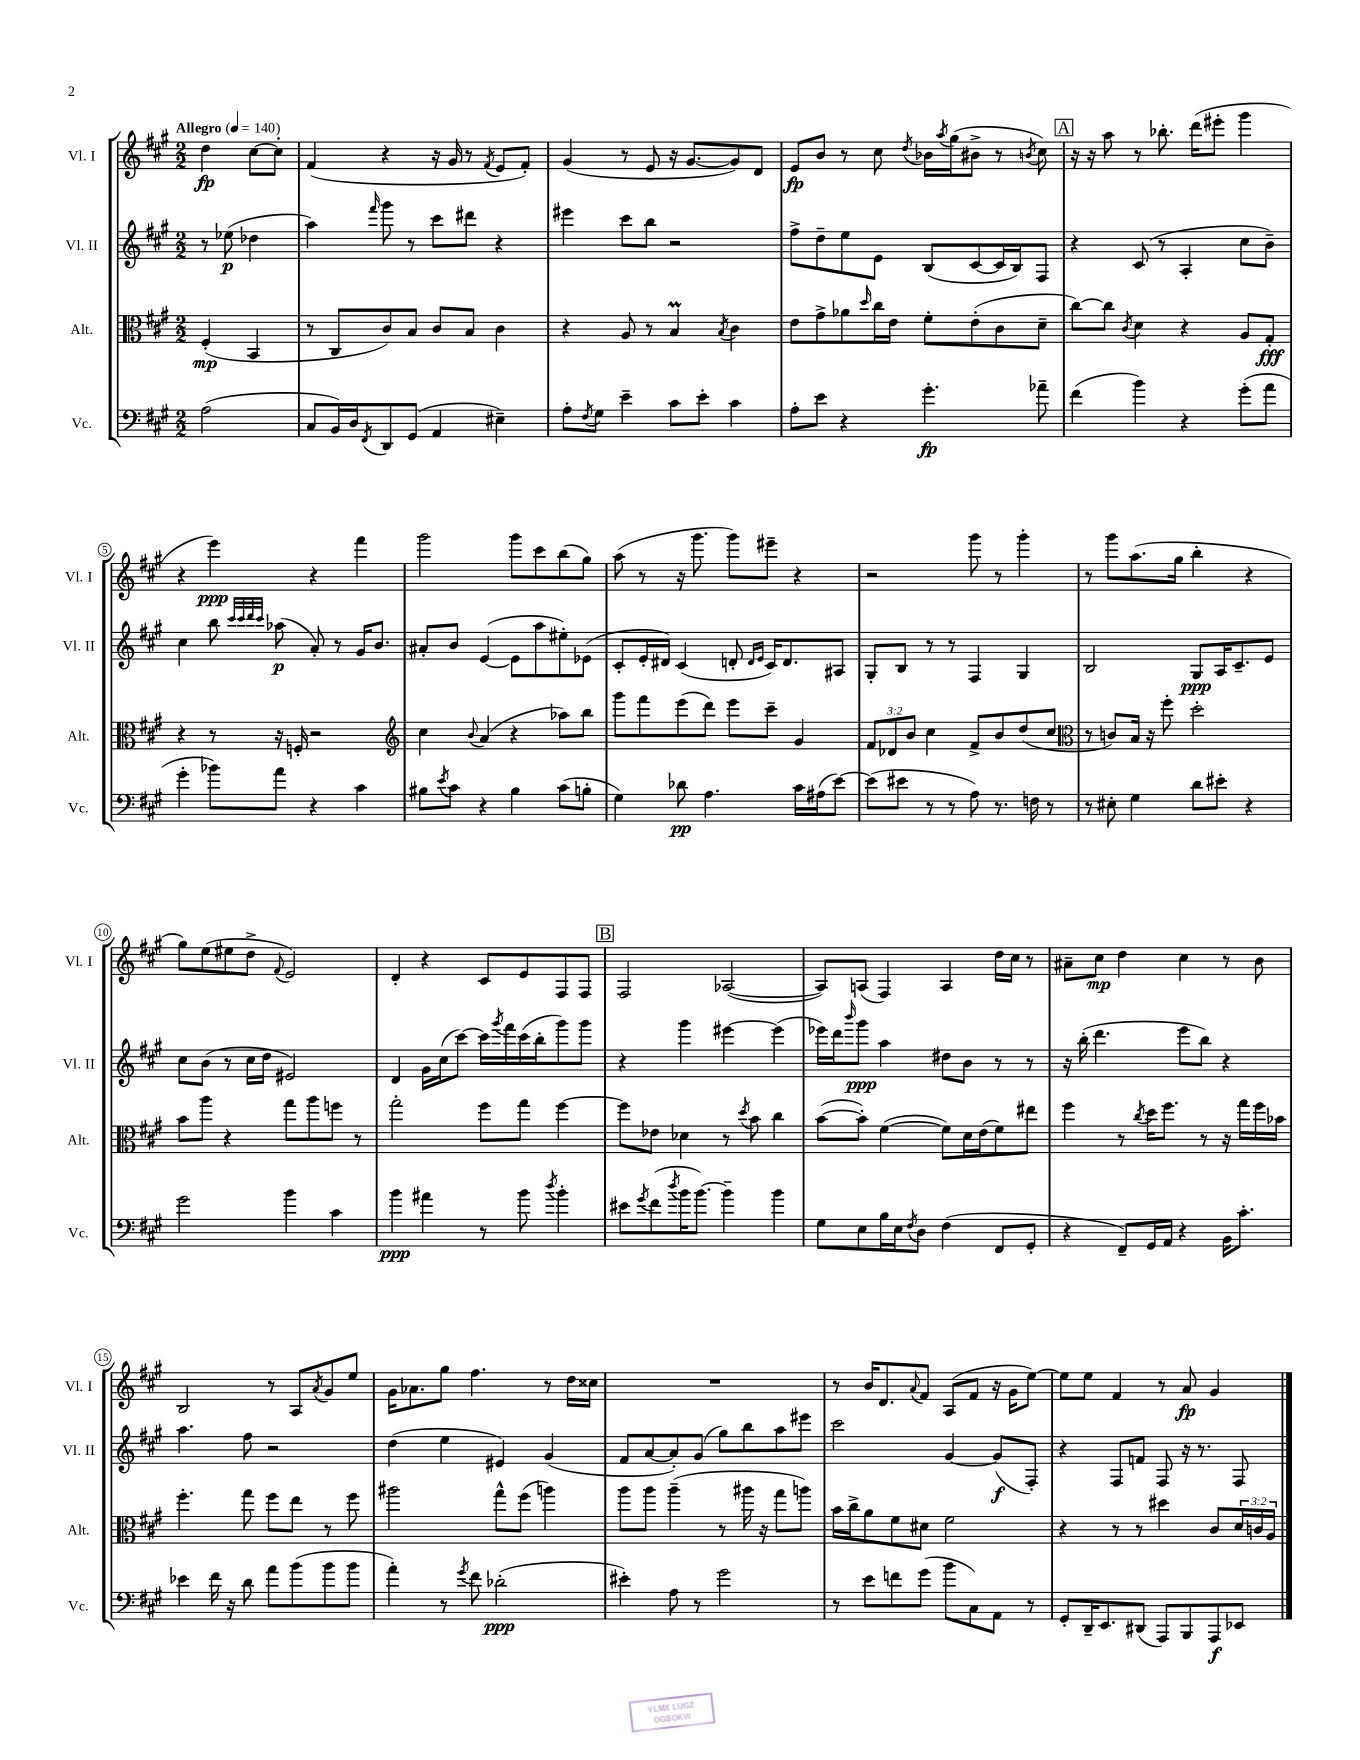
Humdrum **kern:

**kern	**dynam	**kern	**dynam	**kern	**dynam	**kern	**dynam
*part4	*part4	*part3	*part3	*part2	*part2	*part1	*part1
*staff4	*staff4	*staff3	*staff3	*staff2	*staff2	*staff1	*staff1
*I"Vc.	*	*I"Alt.	*	*I"Vl. II	*	*I"Vl. I	*
*I'Vc.	*	*I'Alt.	*	*I'Vl. II	*	*I'Vl. I	*
*clefF4	*	*clefC3	*	*clefG2	*	*clefG2	*
*k[f#c#g#]	*	*k[f#c#g#]	*	*k[f#c#g#]	*	*k[f#c#g#]	*
*M2/2	*	*M2/2	*	*M2/2	*	*M2/2	*
*MM140	*	*MM140	*	*MM140	*	*MM140	*
=	=	=	=	=	=	=	=
!	!	!	!	!	!	!LO:TX:a:B:t=Allegro	!
(2A\	.	(4F#'/	mp	8r	.	4dd\	fp
.	.	.	.	(8ee-X\	p	.	.
.	.	4BB/	.	4dd-X\	.	[8cc#\L	.
.	.	.	.	.	.	8cc#'\J]	.
=1	=1	=1	=1	=1	=1	=1	=1
8C#/L	.	8r	.	4aa\)	.	(4f#/	.
16BB/L)	.	8C#/L	.	.	.	.	.
16D/J	.	.	.	.	.	.	.
8qFF#/	.	.	.	16qqfff#/	.	.	.
8DD/	.	8c#/)	.	8ggg#\	.	4r	.
(8GG#/J	.	8B/J	.	8r	.	.	.
4AA/	.	8c#/L	.	8ccc#\L	.	16r	.
.	.	.	.	.	.	16g#/	.
.	.	8B/J	.	8ddd#X\J	.	8r	.
.	.	.	.	.	.	8qf#/	.
4E#X~\)	.	4c#\	.	4r	.	8e/L	.
.	.	.	.	.	.	8f#'/J)	.
=2	=2	=2	=2	=2	=2	=2	=2
8A'\L	.	4r	.	4eee#X\	.	(4g#/	.
8qF#/	.	.	.	.	.	.	.
8G#\J	.	.	.	.	.	.	.
4e~\	.	8A/	.	8ccc#\L	.	8r	.
.	.	8r	.	8bb\J	.	8e/	.
8c#\L	.	4BM/	.	2r	.	16r	.
.	.	.	.	.	.	[8.g#/L	.
8e'\J	.	.	.	.	.	.	.
.	.	8qB/	.	.	.	.	.
4c#\	.	4c#\	.	.	.	8g#/])	.
.	.	.	.	.	.	8d/J	.
=3	=3	=3	=3	=3	=3	=3	=3
8A'\L	.	8e\L	.	8ff#^\L	.	8e/L	fp
8e\J	.	8g#^\	.	8dd~\	.	8b/J	.
4r	.	8a-X\	.	8ee\	.	8r	.
.	.	16qqdd/	.	.	.	.	.
.	.	16cc#\L	.	8e\J	.	8cc#\	.
.	.	16e\JJ	.	.	.	.	.
.	.	.	.	.	.	8qdd/	.
4.g#'\	fp	8f#'\L	.	(8B/L	.	16b-X\LL	.
.	.	.	.	.	.	8qaa/	.
.	.	.	.	.	.	(16gg#\J	.
.	.	(8e'\	.	[8c#/	.	8b#X^\J	.
.	.	8c#\	.	16c#/L]	.	8r	.
.	.	.	.	16B/J)	.	.	.
.	.	.	.	.	.	8qbn/	.
8a-X~\	.	8d~\J	.	8F#/J	.	8cc#\)	.
!!LO:REH:place=s1:t=A
=4	=4	=4	=4	=4	=4	=4	=4
(4f#\	.	[8cc#\L)	.	4r	.	16r	.
.	.	.	.	.	.	16r	.
.	.	8cc#\J]	.	.	.	8aa\	.
.	.	8qc#/	.	.	.	.	.
4b\)	.	4d\	.	(8c#/	.	8r	.
.	.	.	.	8r	.	8.bb-X'\	.
4r	.	4r	.	4A'/	.	.	.
.	.	.	.	.	.	(16ddd\KL	.
.	.	.	.	.	.	8eee#X'\J	.
(8g#'\L	.	8A/L	.	8cc#\L	.	4ggg#\	.
8a\J	.	8G#'/J	fff	8b~\J)	.	.	.
!!LO:LB:g=z
=5	=5	=5	=5	=5	=5	=5	=5
4g#'\	.	4r	.	4cc#\	.	4r	.
8b-X\L)	.	8r	.	8bb\	.	4eee\)	ppp
.	.	.	.	32qqccc#/LLL	.	.	.
.	.	.	.	32qqccc#/	.	.	.
.	.	.	.	32qqddd/	.	.	.
.	.	.	.	32qqccc#/JJJ	.	.	.
8a\J	.	16r	.	(8aa-X\	p	.	.
.	.	16Fn'/	.	.	.	.	.
4r	.	2r	.	8a'/)	.	4r	.
.	.	.	.	8r	.	.	.
4c#\	.	.	.	16g#/KL	.	4fff#\	.
.	.	.	.	8.b/J	.	.	.
=6	=6	=6	=6	=6	=6	=6	=6
*	*	*clefG2	*	*	*	*	*
8B#X\L	.	4cc#\	.	8a#X'/L	.	2ggg#\	.
8qe/	.	.	.	.	.	.	.
8c#\J	.	.	.	8b/J	.	.	.
.	.	8qqb/	.	.	.	.	.
4r	.	(4a/	.	([4e/	.	.	.
4B#\	.	4r	.	8e\L]	.	8ggg#\L	.
.	.	.	.	8aa\	.	8ccc#\	.
(8c#\L	.	8aa-X\L)	.	8ee#X'\)	.	(8bb\	.
8Bn'\J	.	8bb\J	.	(8e-X\J	.	8gg#\J)	.
=7	=7	=7	=7	=7	=7	=7	=7
4G#\)	.	8ggg#\L	.	8c#'/L	.	(8aa\	.
.	.	8fff#\	.	16e'/L	.	8r	.
.	.	.	.	16d#X/JJ)	.	.	.
8d-X\	pp	(8eee\	.	(4c#/	.	16r	.
.	.	.	.	.	.	8.ggg#\	.
4.A\	.	8ddd\J)	.	.	.	.	.
.	.	8eee\L	.	8dn'/	.	8ggg#\L)	.
.	.	.	.	16qqd/LL	.	.	.
.	.	.	.	16qqe/JJ	.	.	.
.	.	8ccc#~\J	.	16c#/KL)	.	8eee#X~\J	.
.	.	.	.	8.d/	.	.	.
16c#\LL	.	4g#/	.	.	.	4r	.
(16A#X\J	.	.	.	.	.	.	.
[8e\J)	.	.	.	8A#X/J	.	.	.
=8	=8	=8	=8	=8	=8	=8	=8
(8e\L]	.	12f#/L	.	8G#'/L	.	2r	.
.	.	12d-X/	.	.	.	.	.
8e#X\J	.	.	.	8B/J	.	.	.
.	.	12b/J	.	.	.	.	.
8r	.	4cc#\	.	8r	.	.	.
8r	.	.	.	8r	.	.	.
8A\)	.	8f#^/L	.	4F#/	.	8ggg#\	.
8.r	.	8b/	.	.	.	8r	.
.	.	(8dd/	.	4G#/	.	4ggg#'\	.
16Fn\	.	.	.	.	.	.	.
8r	.	8cc#/J	.	.	.	.	.
=9	=9	=9	=9	=9	=9	=9	=9
*	*	*clefC3	*	*	*	*	*
8r	.	8r	.	2B/	.	8r	.
8E#X'\	.	8cn/L)	.	.	.	8ggg#\L	.
4G#\	.	16B/Jk	.	.	.	(8.aa\	.
.	.	16r	.	.	.	.	.
.	.	8ff#'\	.	.	.	.	.
.	.	.	.	.	.	16gg#\Jk	.
8d\L	.	2dd'\	.	8G#/L	ppp	4bb'\	.
8e#X'\J	.	.	.	16A/K	.	.	.
.	.	.	.	8.c#~/	.	.	.
4r	.	.	.	.	.	4r	.
.	.	.	.	8e/J	.	.	.
!!LO:LB:g=z
=10	=10	=10	=10	=10	=10	=10	=10
2g#\	.	8b\L	.	8cc#\L	.	8gg#\L)	.
.	.	8aa\J	.	(8b\J	.	(8ee\	.
.	.	4r	.	8r	.	8ee#X\	.
.	.	.	.	16cc#\LL	.	8dd^\J	.
.	.	.	.	16dd\JJ	.	.	.
.	.	.	.	.	.	8qqf#/	.
4b\	.	8gg#\L	.	2e#X/)	.	2e/)	.
.	.	8aa\	.	.	.	.	.
4c#\	.	8ffn\J	.	.	.	.	.
.	.	8r	.	.	.	.	.
=11	=11	=11	=11	=11	=11	=11	=11
4b\	ppp	2gg#'\	.	4d/	.	4d'/	.
4a#X\	.	.	.	16g#\LL	.	4r	.
.	.	.	.	(16cc#\J	.	.	.
.	.	.	.	[8ccc#\J)	.	.	.
8r	.	8ff#\L	.	16ccc#\LL]	.	8c#/L	.
.	.	.	.	8qggg#/	.	.	.
.	.	.	.	16fff#\	.	.	.
8b\	.	8gg#\J	.	(16ccc#\	.	8e/	.
.	.	.	.	16bb'\J	.	.	.
8qdd/	.	.	.	.	.	.	.
4b'\	.	[4ff#\	.	8ggg#\)	.	8F#/	.
.	.	.	.	8ggg#\J	.	8F#/J	.
!!LO:REH:place=s1:t=B
=12	=12	=12	=12	=12	=12	=12	=12
8e#X\L	.	8ff#\L]	.	4r	.	2F#/	.
8qg#/	.	.	.	.	.	.	.
(8f#\	.	8e-X\J	.	.	.	.	.
8qdd/	.	.	.	.	.	.	.
16b\K	.	4d-X\	.	4ggg#\	.	.	.
[8.b\J)	.	.	.	.	.	.	.
4b~\]	.	8r	.	[4eee#X\	.	([2A-X/	.
.	.	8qdd/	.	.	.	.	.
.	.	8b\	.	.	.	.	.
4b\	.	4cc#\	.	(4eee#\]	.	.	.
=13	=13	=13	=13	=13	=13	=13	=13
8G#\L	.	([8b\L	.	16eee-X\LL)	.	8A-/L])	.
.	.	.	.	16ddd\J	.	.	.
.	.	.	.	16qqbbb/	.	.	.
8E\	.	8b'\J])	.	8ggg#\J	ppp	(8An/J	.
16B\L	.	([4f#\	.	4aa\	.	4F#/)	.
16E\J	.	.	.	.	.	.	.
8qF#/	.	.	.	.	.	.	.
8D\J	.	.	.	.	.	.	.
(4F#\	.	8f#\L])	.	8dd#X\L	.	4A/	.
.	.	16d\L	.	8b\J	.	.	.
.	.	(16e\J	.	.	.	.	.
8FF#/L	.	8f#\)	.	8r	.	16dd\LL	.
.	.	.	.	.	.	16cc#\JJ	.
8GG#'/J	.	8ee#X\J	.	8r	.	8r	.
=14	=14	=14	=14	=14	=14	=14	=14
4r	.	4ff#\	.	16r	.	8a#X~\L	.
.	.	.	.	(16bb'\	.	.	.
.	.	.	.	4.ddd\	.	8cc#\J	mp
8FF#~/L)	.	8r	.	.	.	4dd\	.
.	.	8qcc#/	.	.	.	.	.
16GG#/L	.	16dd\KL	.	.	.	.	.
16AA/JJ	.	8.ff#\J	.	.	.	.	.
4r	.	.	.	8eee\L	.	4cc#\	.
.	.	8r	.	8bb\J)	.	.	.
16BB\KL	.	16r	.	4r	.	8r	.
8.c#'\J	.	16gg#\LL	.	.	.	.	.
.	.	16ff#\	.	.	.	8b\	.
.	.	16b-X\JJ	.	.	.	.	.
!!LO:LB:g=z
=15	=15	=15	=15	=15	=15	=15	=15
4e-X\	.	4.ff#'\	.	4.aa\	.	2B/	.
16f#\	.	.	.	.	.	.	.
16r	.	.	.	.	.	.	.
8d\	.	8gg#\	.	8ff#\	.	.	.
8a\L	.	8ff#\L	.	2r	.	8r	.
(8b\	.	8ee\J	.	.	.	8A/L	.
.	.	.	.	.	.	8qa/	.
8b\	.	8r	.	.	.	8g#/	.
8b\J	.	8ff#\	.	.	.	8ee/J	.
=16	=16	=16	=16	=16	=16	=16	=16
4a'\)	.	2aa#X\	.	(4dd\	.	16g#\KL	.
.	.	.	.	.	.	8.a-X\	.
8r	.	.	.	4ee\	.	8gg#\J	.
8qg#/	.	.	.	.	.	.	.
8f#\	.	.	.	.	.	4.ff#\	.
(2d-X'\	ppp	8gg#^^\L	.	4e#X/)	.	.	.
.	.	(8ff#\J	.	.	.	.	.
.	.	4aan\)	.	(4g#/	.	8r	.
.	.	.	.	.	.	16dd\LL	.
.	.	.	.	.	.	16cc##X\JJ	.
=17	=17	=17	=17	=17	=17	=17	=17
4e#X'\)	.	8aa\L	.	8f#/L	.	1r	.
.	.	8aa\J	.	[8a/	.	.	.
8A\	.	(4aa~\	.	8a'/])	.	.	.
8r	.	.	.	(8g#/J	.	.	.
2g#\	.	8r	.	8gg#\L)	.	.	.
.	.	16aa#X\	.	8bb\	.	.	.
.	.	16r	.	.	.	.	.
.	.	8gg#\L	.	8aa\	.	.	.
.	.	8aan\J)	.	8eee#X\J	.	.	.
=18	=18	=18	=18	=18	=18	=18	=18
8r	.	16b\LL	.	2ccc#\	.	8r	.
.	.	16cc#^\J	.	.	.	.	.
8e\L	.	8a\	.	.	.	16b/KL	.
.	.	.	.	.	.	8.d/	.
8fn\	.	8f#\	.	.	.	.	.
.	.	.	.	.	.	8qqa/	.
(8g#\J	.	8d#X\J	.	.	.	8f#/J	.
8b\L	.	2f#\	.	[4g#/	.	(8A/L	.
8C#\)	.	.	.	.	.	8f#/J	.
8AA\J	.	.	.	(8g#/L]	f	16r	.
.	.	.	.	.	.	16g#\KL	.
8r	.	.	.	8F#'/J)	.	[8ee\J)	.
=19	=19	=19	=19	=19	=19	=19	=19
8GG#'/L	.	4r	.	4r	.	8ee\L]	.
16DD~/K	.	.	.	.	.	8ee\J	.
8.EE/	.	.	.	.	.	.	.
.	.	8r	.	8F#/L	.	4f#/	.
(8DD#X/J	.	8r	.	8fn/J	.	.	.
8AAA/L)	.	4dd#X\	.	8F#/	.	8r	.
8BBB/	.	.	.	16r	.	8a/	fp
.	.	.	.	8.r	.	.	.
8AAA/	f	8c#/L	.	.	.	4g#/	.
8EE-X/J	.	24d/L	.	8F#/	.	.	.
.	.	24cn/	.	.	.	.	.
.	.	24A/JJ	.	.	.	.	.
==	==	==	==	==	==	==	==
*-	*-	*-	*-	*-	*-	*-	*-
